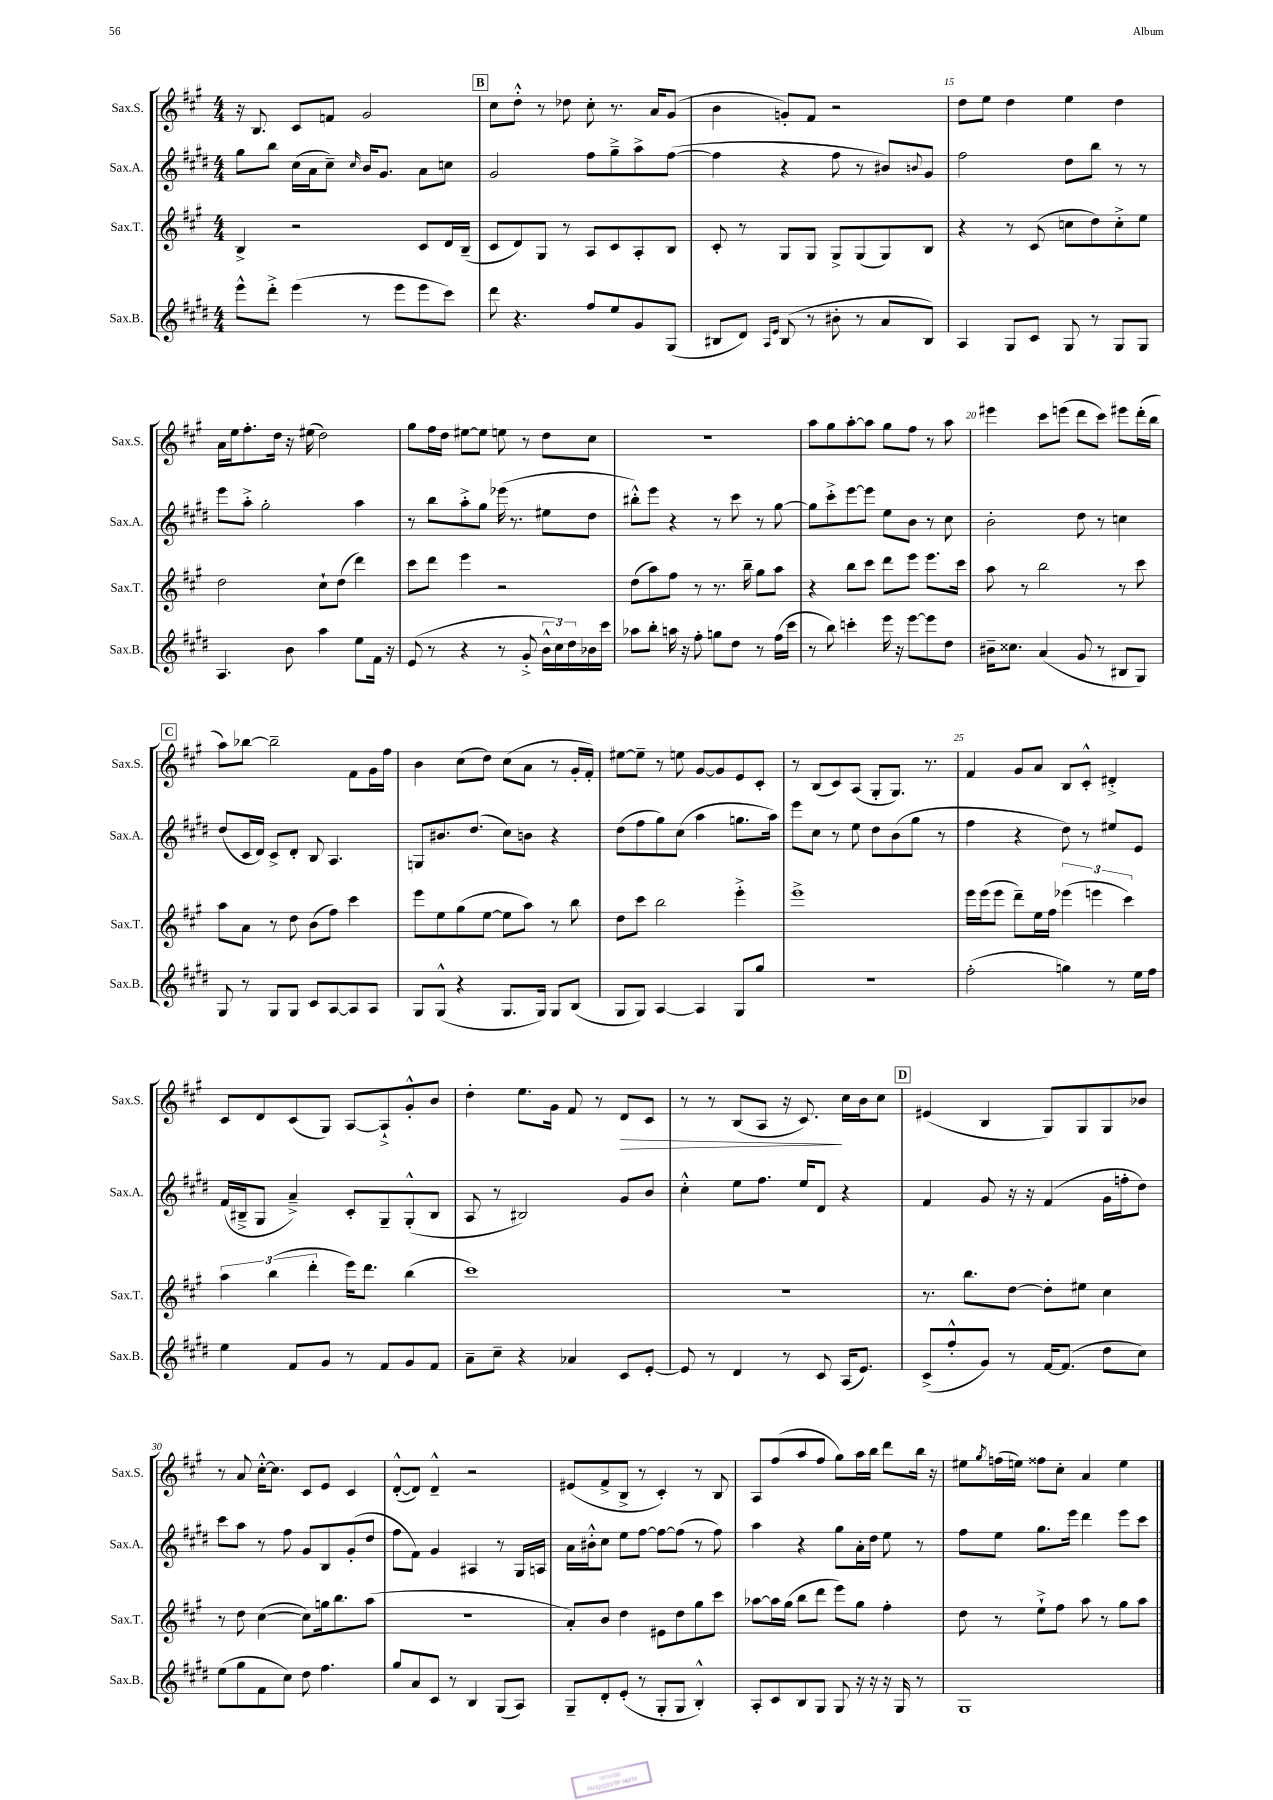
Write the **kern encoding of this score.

**kern	**kern	**kern	**kern	**dynam
*part4	*part3	*part2	*part1	*part1
*staff4	*staff3	*staff2	*staff1	*staff1
*I"Sax.B.	*I"Sax.T.	*I"Sax.A.	*I"Sax.S.	*
*I'Sax.B.	*I'Sax.T.	*I'Sax.A.	*I'Sax.S.	*
*clefG2	*clefG2	*clefG2	*clefG2	*
*k[f#c#g#d#]	*k[f#c#g#]	*k[f#c#g#d#]	*k[f#c#g#]	*
*M4/4	*M4/4	*M4/4	*M4/4	*
=12	=12	=12	=12	=12
8eee^^\L	4B^/	8gg#\L	16r	.
.	.	.	8.B/	.
8ddd#'^\J	.	8bb\J	.	.
(4eee\	2r	(16cc#\LL	8c#/L	.
.	.	16a\J	.	.
.	.	8cc#~\J)	8fn/J	.
.	.	16qqcc#/	.	.
8r	.	16b/KL	2g#/	.
.	.	8.g#/J	.	.
8eee\L	.	.	.	.
8eee\	8c#/L	8a\L	.	.
8ccc#\J)	16d/L	8ccn\J	.	.
.	(16B~/JJ	.	.	.
!!LO:REH:place=s1:t=B
=13	=13	=13	=13	=13
8ddd#\	8c#/L	2g#/	8cc#\L	.
4.r	8d/)	.	8dd'^^\J	.
.	8G#/J	.	8r	.
.	8r	.	8dd-X\	.
8ff#/L	8A/L	8ff#\L	8cc#'\	.
8ee/	8c#/	8gg#~^\	8.r	.
8g#/	8A'/	8aa^\	.	.
.	.	.	16a/KL	.
(8G#/J	8B/J	([8ff#\J	(8g#/J	.
=14	=14	=14	=14	=14
8B#X/L	8c#'/	4ff#\]	4b\	.
8d#/J)	8r	.	.	.
16qqA/LL	.	.	.	.
16qqe/JJ	.	.	.	.
(8B#/	8G#/L	4r	8gn'/L)	.
8r	8G#/J	.	8f#/J	.
8b#X'\	8G#^/L	8ff#\	2r	.
8r	(8G#/	8r	.	.
8a/L	8G#/)	8b#X/L)	.	.
.	.	8qqbn/	.	.
8B#/J)	8B/J	8g#/J	.	.
=15	=15	=15	=15	=15
4A/	4r	2ff#\	8dd\L	.
.	.	.	8ee\J	.
8G#/L	8r	.	4dd\	.
8c#/J	(8c#/	.	.	.
8G#/	8ccn\L	8dd#\L	4ee\	.
8r	8dd\)	8bb\J	.	.
8G#/L	8cc'^\	8r	4dd\	.
8G#/J	8ee\J	8r	.	.
!!LO:LB:g=z
=16	=16	=16	=16	=16
4.A/	2dd\	8eee\L	16a\LL	.
.	.	.	16ee\J	.
.	.	8aa'^\J	8.ff#'\	.
.	.	2gg#'\	.	.
.	.	.	16dd\Jk	.
8b\	.	.	16r	.
.	.	.	(16ee#X\	.
4aa\	8cc#`\L	.	2dd\)	.
.	(8dd\J	.	.	.
8ee\L	4ddd\)	4aa\	.	.
16f#\Jk	.	.	.	.
16r	.	.	.	.
=17	=17	=17	=17	=17
(8e/	8ccc#\L	8r	8gg#\L	.
8r	8ddd\J	8bb\L	16ff#\L	.
.	.	.	16dd\JJ	.
4r	4eee\	8aa'^\	[8ee#X\L	.
.	.	8gg#\J	8ee#\J]	.
8r	2r	(16eee-X\	8een\	.
.	.	8.r	.	.
8g#'^/	.	.	8r	.
24b^^\LL	.	8ee#X\L	8dd\L	.
24cc#\)	.	.	.	.
24dd#\	.	.	.	.
16b-X\	.	8dd#\J	8cc#\J	.
16ccc#\JJ	.	.	.	.
=18	=18	=18	=18	=18
8aa-X\L	(8dd\L	8bb#X'^^\L)	1r	.
8bb'\J	8aa\)	8eee\J	.	.
16aan\	8ff#\J	4r	.	.
16r	.	.	.	.
8ff#'\	8r	.	.	.
8ggn\L	8.r	8r	.	.
8dd#\J	.	8ccc#\	.	.
.	16bb~\	.	.	.
8r	8gg#\L	8r	.	.
(16ff#\LL	8aa\J	[8gg#\	.	.
16ccc#\JJ	.	.	.	.
=19	=19	=19	=19	=19
8r	4r	8gg#\L]	8aa\L	.
8bb\)	.	8ccc#'^\	8gg#\	.
4cccn'\	8bb\L	[8eee\	[8aa'\	.
.	8ccc#\J	8eee\J]	8aa\J]	.
16eee\	8ddd\L	8ee\L	8gg#\L	.
16r	.	.	.	.
[8eee\L	8eee\J	8b\J	8ff#\J	.
8eee\]	8.eee\L	8r	8r	.
8dd#\J	.	8cc#\	8aa\	.
.	16ccc#\Jk	.	.	.
=20	=20	=20	=20	=20
16b#X~\KL	8aa\	2b'\	4eee#X\	.
8.cc##X\J	.	.	.	.
.	8r	.	.	.
(4a/	2bb\	.	8ccc#\L	.
.	.	.	(8eeen\J	.
8g#/	.	8dd#\	8ddd\L	.
8r	.	8r	8ccc#\J)	.
8B#X/L	8r	4ccn\	8eee#X\L	.
8G#/J)	8ccc#\	.	(16ddd'\L	.
.	.	.	16bb\JJ	.
!!LO:LB:g=z
!!LO:REH:place=s1:t=C
=21	=21	=21	=21	=21
8G#/	8aa\L	(8dd#/L	8aa\L)	.
8r	8a\J	16c#/L	[8bb-X\J	.
.	.	16d#/JJ)	.	.
8G#/L	8r	8c#^/L	2bb-~\]	.
8G#/J	8dd\	8d#'/J	.	.
8c#/L	(8b\L	8B/	.	.
[8A/	8ff#\J)	4.A/	.	.
8A/]	4ccc#\	.	8f#\L	.
8A/J	.	.	16g#\L	.
.	.	.	16ff#\JJ	.
=22	=22	=22	=22	=22
8G#/L	8eee\L	8Gn/L	4b\	.
(8G#^^/J	8ee\	8.b#X/	.	.
4r	(8gg#\	.	(8cc#\L	.
.	.	(8.dd#/J	.	.
.	[8ee\J	.	8dd\J)	.
8.G#/L	8ee\L]	8cc#\L)	(8cc#\L	.
.	8aa\J)	8bn\J	8a\J	.
16G#/Jk)	.	.	.	.
8G#/L	8r	4r	8r	.
(8B/J	8bb\	.	16g#'/LL	.
.	.	.	16f#'/JJ)	.
=23	=23	=23	=23	=23
8G#/L	8dd\L	(8dd#\L	[8ee#X\L	.
8G#/J)	8ccc#\J	8ff#\	8ee#~\J]	.
[4A/	2bb\	8gg#\)	8r	.
.	.	(8cc#\J	8een\	.
4A/]	.	4aa\	[8g#/L	.
.	.	.	8g#/]	.
8G#/L	4eee'^\	8.ggn\L	8e/	.
8gg#/J	.	.	8c#'/J	.
.	.	16aa\Jk)	.	.
=24	=24	=24	=24	=24
1r	1eee^	8eee\L	8r	.
.	.	8cc#\J	(8B/L	.
.	.	8r	8c#/)	.
.	.	8ee\	(8A/J	.
.	.	8dd#\L	8G#'/L	.
.	.	(8b\	8.G#/J)	.
.	.	8gg#\J	.	.
.	.	.	8.r	.
.	.	8r	.	.
=25	=25	=25	=25	=25
(2ff#'\	16eee\LL	4ff#\	4f#/	.
.	(16eee\J	.	.	.
.	8eee\J	.	.	.
.	8ddd~\L)	4r	8g#/L	.
.	16ee\L	.	8a/J	.
.	16ff#\JJ	.	.	.
4ggn\)	(6eee-X\	8dd#\)	8B/L	.
.	.	8r	8c#'^^/J	.
.	6eeen\	.	.	.
8r	.	8ee#X/L	4d#X'^/	.
.	6ccc#\)	.	.	.
16ee\LL	.	8e/J	.	.
16ff#\JJ	.	.	.	.
!!LO:LB:g=z
=26	=26	=26	=26	=26
4ee\	6aa\	(16f#/LL	8c#/L	.
.	.	16B#X~^/J	.	.
.	.	8G#/J	8d/	.
.	(6bb\	.	.	.
8f#/L	.	4a~^/)	(8c#/	.
.	6ddd'\	.	.	.
8g#/J	.	.	8G#/J)	.
8r	16eee\KL)	8c#'/L	[8A/L	.
.	8.ddd\J	.	.	.
8f#/L	.	8G#~/	8A`^/]	.
8g#/	(4bb\	(8G#'^^/	8g#'^^/	.
8f#/J	.	8B#/J	8b/J	.
=27	=27	=27	=27	=27
8a~\L	1ccc#)	8A/	4dd'\	.
8cc#~\J	.	8r	.	.
4r	.	2B#X/)	8.ee\L	.
.	.	.	16g#\Jk	.
4a-X/	.	.	8f#/	.
.	.	.	8r	.
!	!	!	!	!LO:HP:b
8c#/L	.	8g#/L	8d/L	>
[8e'/J	.	8b/J	8c#/J	.
=28	=28	=28	=28	=28
8e/]	1r	4cc#'^^\	8r	.
8r	.	.	8r	.
4d#/	.	8ee\L	(8B/L	.
.	.	8.ff#\J	8A/J	.
8r	.	.	16r	.
.	.	16ee/KL	8.c#/)	.
8c#/	.	8d#/J	.	.
(16A/KL	.	4r	16cc#\LL	]
8.e/J)	.	.	16b\J	.
.	.	.	8cc#\J	.
!!LO:REH:place=s1:t=D
=29	=29	=29	=29	=29
(8c#^/L	8.r	4f#/	(4e#X/	.
8ff#'^^/	.	.	.	.
.	8.bb\L	.	.	.
8g#/J)	.	8g#/	4B/	.
8r	[8dd\J	16r	.	.
.	.	16r	.	.
[16f#/KL	8dd'\L]	(4f#/	8G#/L)	.
(8.f#/J]	.	.	.	.
.	8ee#X\J	.	8G#/	.
8dd#\L	4cc#\	16g#\LL	8G#/	.
.	.	16ffn'\J	.	.
8cc#\J)	.	8dd#\J)	8b-X/J	.
!!LO:LB:g=z
=30	=30	=30	=30	=30
(8ee\L	8r	8ccc#\L	8r	.
8gg#\	8dd\	8aa\J	8a/	.
8f#\	([4cc#\	8r	[16cc#'^^\KL	.
.	.	.	8.cc#\J]	.
8cc#\J)	.	8ff#\	.	.
8dd#\	8cc#\L])	8g#/L	8c#/L	.
4.ff#\	16ggn\k	8B/	8e/J	.
.	8.bb\	.	.	.
.	.	(8g#'/	4c#/	.
.	(8aa\J	8dd#/J	.	.
=31	=31	=31	=31	=31
8gg#/L	1r	8ff#\L	([8d'^^/L	.
8a/	.	8f#\J)	8d/J])	.
8c#/J	.	4g#/	4d~^^/	.
8r	.	.	.	.
4B/	.	4A#X/	2r	.
(8G#/L	.	8r	.	.
8A/J)	.	16G#/LL	.	.
.	.	16An/JJ	.	.
=32	=32	=32	=32	=32
8G#~/L	8a'/L)	16a\LL	(8e#X/L	.
.	.	16b#X'^^\J	.	.
8d#'/	8b/J	8cc#\J	8f#^/	.
(8e'/J	4dd\	8ee\L	8B^/J	.
8r	.	[8ff#\J	8r	.
8G#'/L	8e#X\L	8ff#\L_	4c#'/)	.
8G#/J	8dd\	(8ff#\J]	.	.
4B'^^/)	8gg#\	8r	8r	.
.	8ccc#\J	8ff#\)	8B/	.
=33	=33	=33	=33	=33
8A'/L	[8aa-X\L	4aa\	8A/L	.
8c#/	16aa-\L]	.	(8ff#/	.
.	(16gg#\JJ	.	.	.
8B/	8bb\L	4r	8aa/	.
8G#/J	8ddd\J	.	8ff#/J	.
8G#/	8eee\L)	8gg#\L	8gg#\L)	.
16r	8gg#\J	16a'\L	16aa\L	.
16r	.	16dd#\JJ	16bb\JJ	.
16r	4ff#'\	8ee\	8ddd\L	.
16G#/	.	.	.	.
8r	.	8r	16bb\Jk	.
.	.	.	16r	.
=34	=34	=34	=34	=34
1G#	8dd\	8ff#\L	8ee#X\L	.
.	.	.	8qgg#/	.
.	8r	8ee\J	(16ffn\L	.
.	.	.	16een\JJ)	.
.	8ee`^\L	8.gg#\L	8ff##X\L	.
.	8ff#\J	.	8cc#'\J	.
.	.	16eee\Jk	.	.
.	8aa\	4ddd#\	4a/	.
.	8r	.	.	.
.	8gg#\L	8eee\L	4ee\	.
.	8aa\J	8ccc#\J	.	.
==	==	==	==	==
*-	*-	*-	*-	*-
